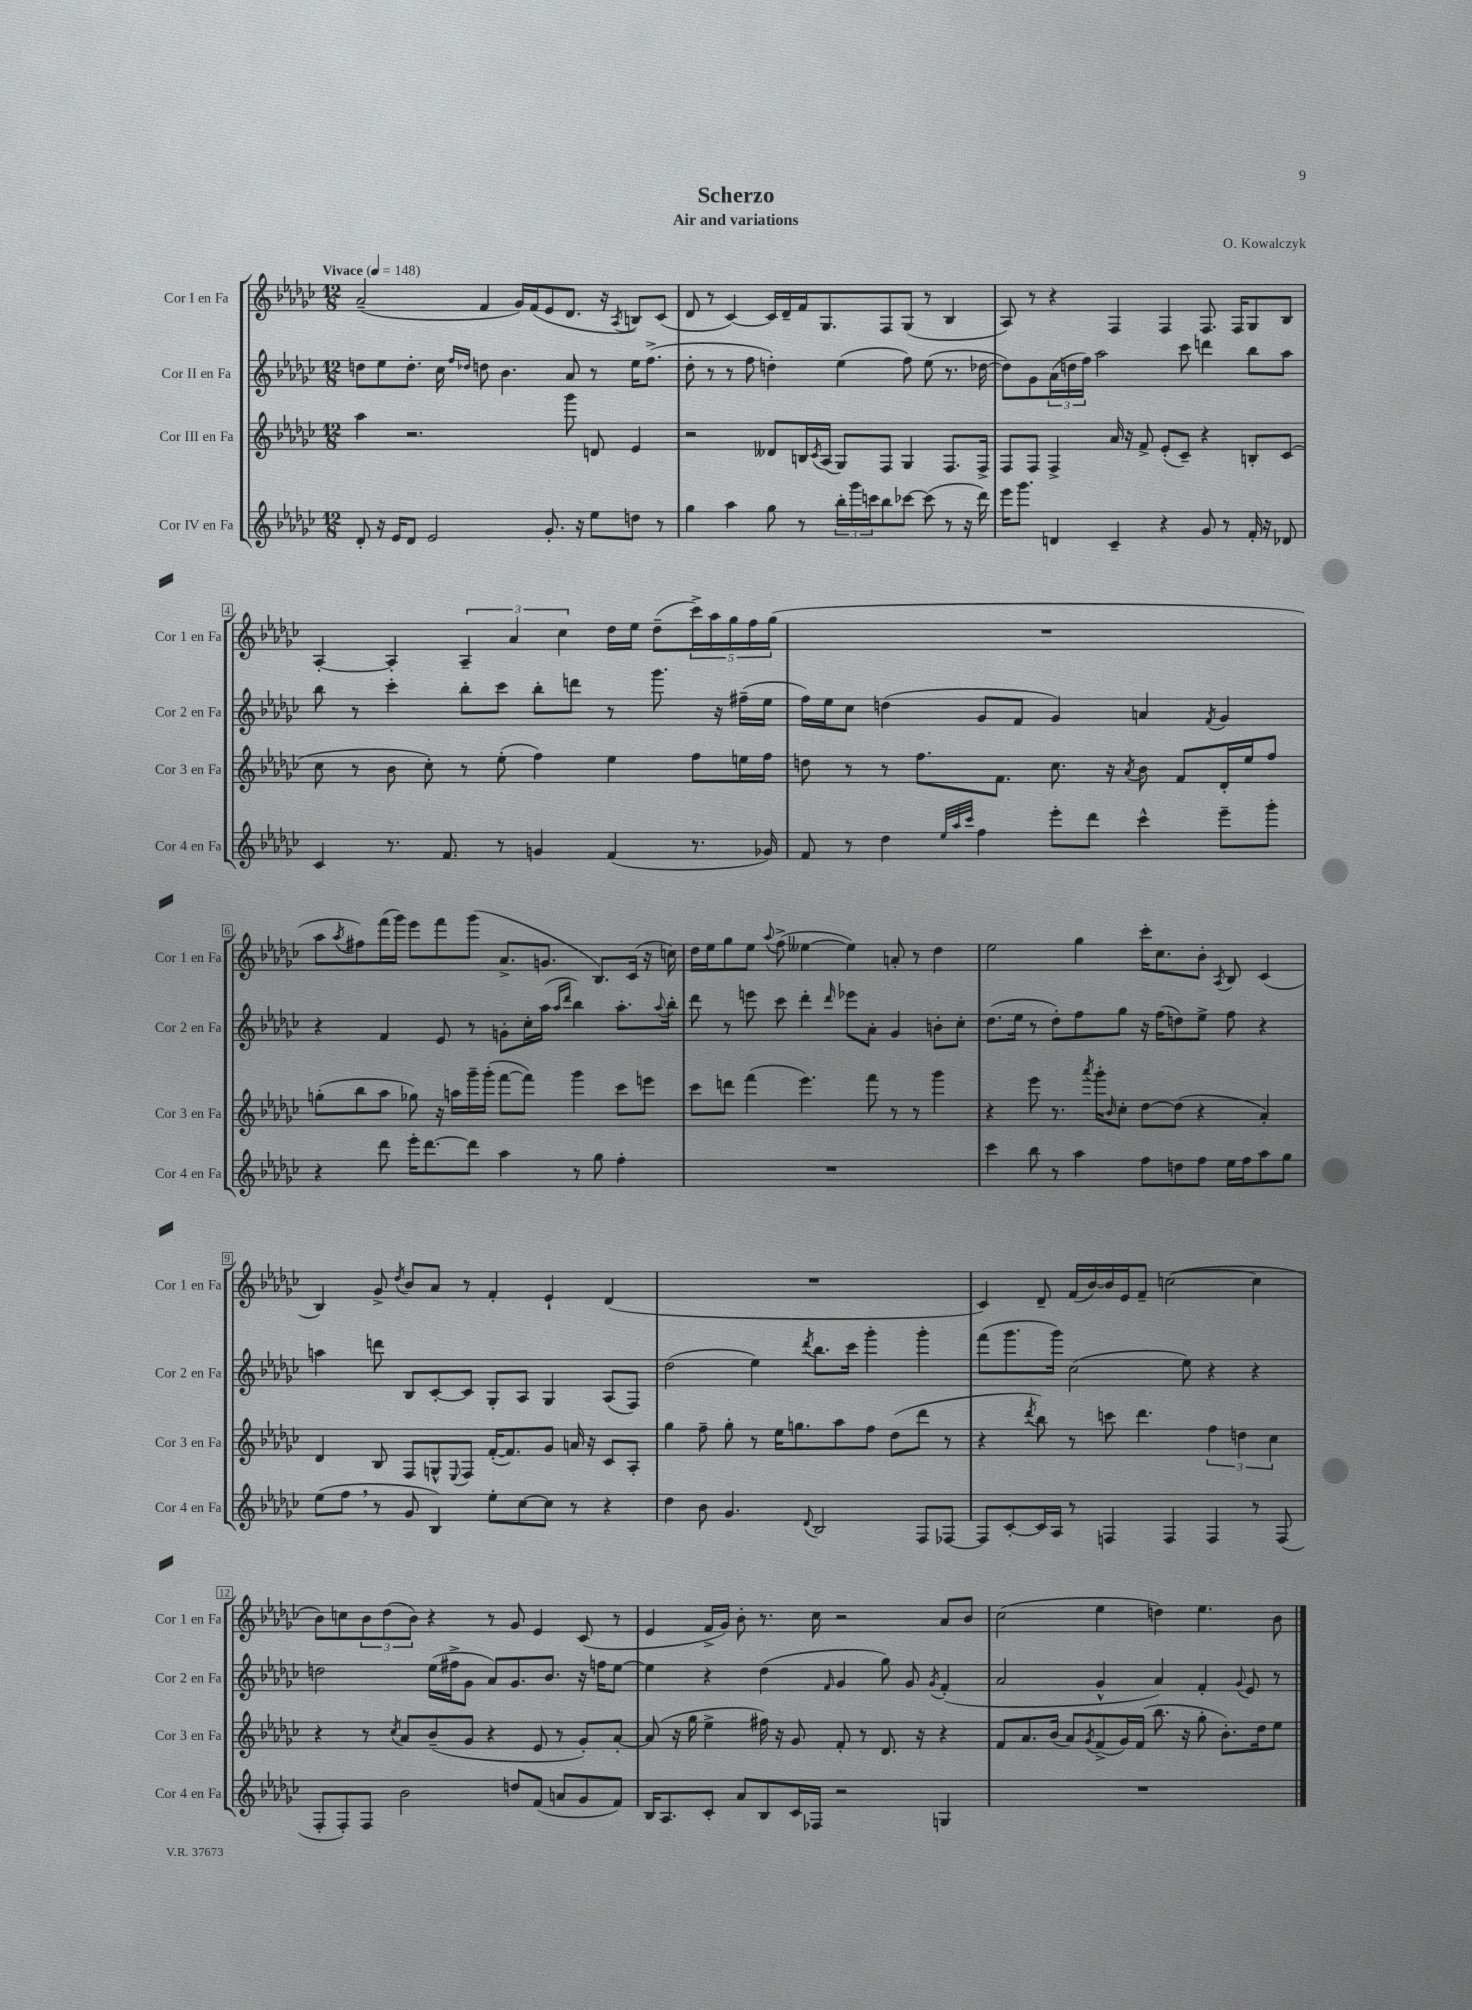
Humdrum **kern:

**kern	**kern	**kern	**kern
*staff4	*staff3	*staff2	*staff1
*clefG2	*clefG2	*clefG2	*clefG2
*k[b-e-a-d-g-c-]	*k[b-e-a-d-g-c-]	*k[b-e-a-d-g-c-]	*k[b-e-a-d-g-c-]
*M12/8	*M12/8	*M12/8	*M12/8
*MM148	*MM148	*MM148	*MM148
8d-'	4aa-	8dd	(2a-~
16r	.	8ee-	.
16e-	.	.	.
8d-	2.r	8.dd'	.
2e-	.	.	.
.	.	16cc-	.
.	.	16qqff	.
.	.	16qqdd-	.
.	.	8dd	4f
.	.	4.b-	.
.	.	.	16g-)
.	.	.	(16f
8.g-'	.	.	8e-
.	8ggg-	8a-	8.d-
16r	.	.	.
8ee-	8d	8r	.
.	.	.	16r
.	.	.	8qA-
8dd	4e-	16ee-	8B)
.	.	(8.ff^	.
8r	.	.	(8c-
=	=	=	=
4gg-	2r	8dd-'	8d-
.	.	8r	8r
4aa-	.	8r	[4c-)
.	.	8ff	.
8gg-	8d--	4dd')	16c-]
.	.	.	16d-~
8r	16B	.	16f
.	8qc-	.	.
.	(16A-	.	8.G-
24bb-'	8G-)	(4ee-	.
24ggg-	.	.	.
24ccc	.	.	.
8bb-	8F	.	8F
[8ccc-	4G-	8ff)	(8G-
(8ccc-]	.	(8ee-	8r
8r	8.F	8.r	4B-
16r	.	.	.
16ddd-)	16F^	[16dd-	.
=	=	=	=
16eee-	8F	8dd-])	8A-)
8.ggg-	.	.	.
.	8F	8g-	8r
4d	4F^	(24a-	4r
.	.	24dd	.
.	.	24ff)	.
.	.	2aa-	.
4c-~	16a-	.	4F
.	16r	.	.
.	8f^	.	.
4r	(8e-'	.	4F
.	8c-~)	8ccc-	.
8g-	4r	4ddd	8.F
8r	.	.	.
.	.	.	16F
16f'	8B'	8bb-	8G-
16r	.	.	.
8d-	(8c-	8aa-	8B-
=	=	=	=
4c-	8cc-	8bb-	[4A-'
.	8r	8r	.
8.r	8b-	4ccc-'	4A-']
.	8cc-')	.	.
8.f	.	.	.
.	8r	8bb-'	6A-~
8r	(8ee-'	8ccc-	.
.	.	.	6a-
4g	4ff)	8bb-'	.
.	.	.	6cc-
.	.	8ddd	.
(4f	4ee-	8r	16dd-
.	.	.	16ee-
.	.	8.ggg-	(8dd-~
8.r	8ff	.	20ccc-^)
.	.	.	20aa-
.	.	16r	.
.	.	.	20gg-
.	16ee	(16ff#~	.
.	.	.	20ff
16g-)	16ff	16ee-	.
.	.	.	(20gg-
=	=	=	=
8f	8dd	16ff)	1.r
.	.	16ee-	.
8r	8r	8cc-	.
4dd-	8r	(4dd	.
.	8.ff	.	.
32qqee-	.	.	.
32qqaa-	.	.	.
32qqccc-	.	.	.
4ff	.	8g-	.
.	8.f	.	.
.	.	8f	.
8eee-'	8.cc-	4g-)	.
8ddd-	.	.	.
.	16r	.	.
.	8qa-	.	.
4ccc-^^	8b-	4a	.
.	8f	.	.
.	.	8qf	.
8eee-~	16d-'	4g-	.
.	16ee-	.	.
8ggg-'	8ff	.	.
=	=	=	=
4r	(8gg'	4r	8aa-
.	.	.	8qaa-
.	8bb-	.	8ff#)
8ddd-	8aa-	4f	(16fff
.	.	.	16ggg-)
16eee-'	8gg-)	.	8eee-
[8.ddd-	.	.	.
.	16r	8e-	8fff
.	16aa	.	.
8ddd-]	16ggg-~	8r	(8ggg-
.	(16ggg-'	.	.
4aa-	[8fff	8g'	8.a-^
.	8fff])	16cc-'	.
.	.	(16aa-	8.g
.	.	16qqaa-	.
.	.	16qqddd-	.
8r	4ggg-	4bb-)	.
8gg-	.	.	8.B-)
4ff'	8ccc-	8.aa-'	.
.	.	.	(16c-
.	8eee	.	16r
.	.	8qqaa-	.
.	.	16bb-'	16cc)
=	=	=	=
1.r	8ccc-	8ddd-	16dd-
.	.	.	16ee-
.	8ddd	8r	8gg-
.	(4fff	8eee	8ee-
.	.	.	8qqaa-
.	.	8ccc-	(8ff^
.	4.eee-)	4ddd-'	[4ee--
.	.	16qqddd-	.
.	.	8eee-	4ee--])
.	8fff	8a-'	.
.	8r	4g-	8a'
.	8r	.	8r
.	4ggg-	8b'	4dd-
.	.	8cc-'	.
=	=	=	=
4ccc-	4r	(8.dd-	2ee-
.	.	16ee-	.
8bb-	8eee-	8r	.
8r	8.r	8dd-')	.
4aa-	.	8ff	4gg-
.	8qaaa-	.	.
.	16ggg-'	.	.
.	16qqb-	.	.
.	8cc-'	8gg-	.
8ff	[8dd-	16r	16ccc-'
.	.	(16ff	8.cc-
8dd	(8dd-]	8dd)	.
8ff	4r	8ee-^	8b-'
.	.	.	8qA-
16ee-	.	8ff	8B-
16ff	.	.	.
8aa-	4a-')	4r	(4c-
8gg-	.	.	.
=	=	=	=
(8ee-	4d-	4aa	4B-)
8ff	.	.	.
8r	8B-	8ddd	8g-^
.	.	.	8qdd-
8g-	8F	8B-	8b-
4B-)	8G^^	[8c-'	8a-
.	8qqE-	.	.
.	8F	8c-]	8r
8ee-'	([16f'	8G-'	4f'
.	8.f])	.	.
[8cc-	.	8A-	.
8cc-]	8g-	4G-	4e-`
8r	16a	.	.
.	16r	.	.
4r	8c-	(8A-	(4d-
.	8A-'	8F)	.
=	=	=	=
4dd-	4gg-	(2dd-	1.r
8b-	8ff~	.	.
4.g-	8gg-'	.	.
.	8r	4ee-)	.
.	16ee-	.	.
.	8.gg	.	.
8qqd-	.	8qddd-	.
2B-	.	8.bb-	.
.	8aa-	.	.
.	.	16ccc-	.
.	8ff	4ggg-'	.
.	(8dd-	.	.
8F	8ddd-	4ggg-'	.
[8F-	8r	.	.
=	=	=	=
8F-]	4r	(8fff	4c-)
[8c-'	.	8.ggg-	.
.	8qddd-	.	.
16c-]	8bb-)	.	8d-~
16A-	.	16ggg-)	.
8r	8r	(2cc-	(16f
.	.	.	[16b-)
4F	8ccc	.	16b-]
.	.	.	16e-
.	4.ddd-	.	8f~
4F	.	.	([2cc
.	.	8ee-)	.
4F	6ff	4r	.
.	6dd	.	.
8r	.	4r	4cc]
.	6cc-	.	.
(8F	.	.	.
=	=	=	=
8F'	4r	2dd	8b-)
8F')	.	.	8cc
8F	8r	.	12b-
.	.	.	(12dd-
.	8qcc-	.	.
2b-	8a-	.	.
.	.	.	12b-)
.	(8b-~	(16ee-	4r
.	.	16ff#^	.
.	8g-	8g-	.
.	4r	8a-)	8r
8dd	.	8.g-	8g-
(8f	8e-	.	4e-
.	.	8.b-	.
8a	8r	.	.
8g-	8g-')	16r	(8c-
.	.	16ff	.
8f)	[8a-'	[8ee-	8r
=	=	=	=
16B-	(8a-]	4ee-]	4e-
8.A-	.	.	.
.	16r	.	.
.	16gg-	.	.
8c-'	4ee-^	4r	16f^
.	.	.	16g-)
8a-	.	.	8b-'
8B-	16ff#)	(4dd-	8.r
.	16r	.	.
16c-	8g-	.	.
16F-	.	.	16cc-
.	.	16qqf	.
2r	8f'	4g-	2r
.	8r	.	.
.	8.d-	8gg-)	.
.	.	8g-	.
.	16r	.	.
.	.	8qg-	.
4G	4r	(4f'	8a-
.	.	.	8b-
=	=	=	=
1.r	8f	2a-	(2cc-
.	8.a-	.	.
.	(16b-	.	.
.	8a-)	.	.
.	8qg-	.	.
.	(8f^	4g-^^	4ee-
.	16g-)	.	.
.	(16f	.	.
.	8.bb-	4a-)	4dd)
.	16r	.	.
.	8gg-'	4f'	4.ee-
.	8.b-')	.	.
.	.	8qqg-	.
.	.	8e-	.
.	16dd-	.	.
.	8ee-	8r	8b-
==	==	==	==
*-	*-	*-	*-
